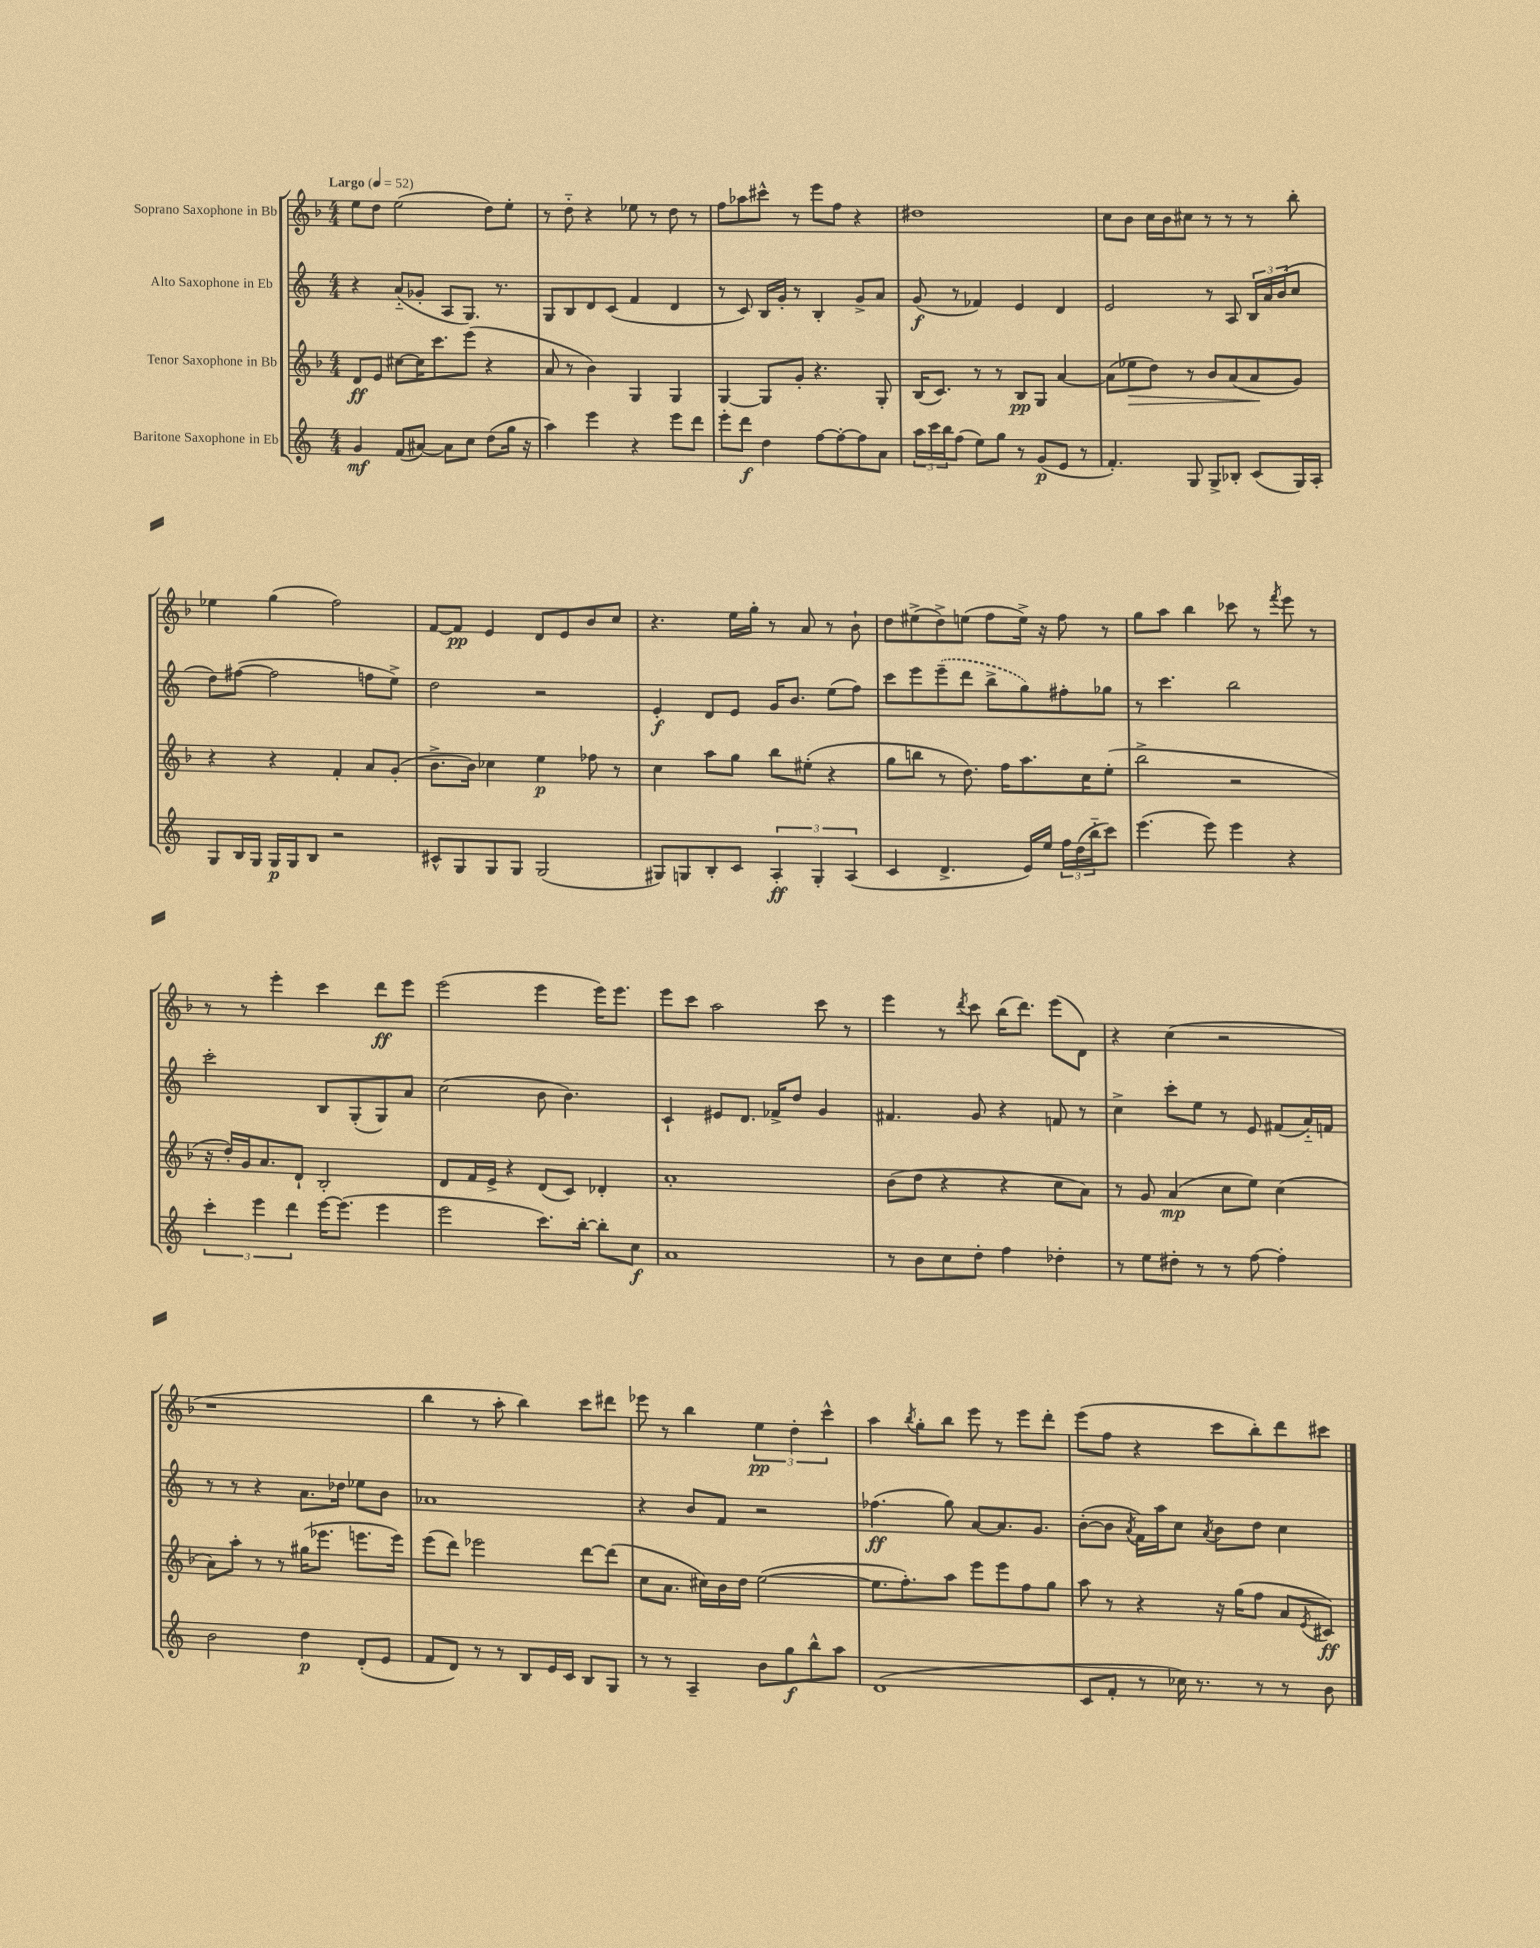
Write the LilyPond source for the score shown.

<<
\new StaffGroup <<
\new Staff = "s0" \with { instrumentName = "Soprano Saxophone in Bb" } {
    \clef treble \key f \major \numericTimeSignature \time 4/4 \tempo "Largo" 4 = 52
    e''8 d''8 e''2( d''8) e''8-. |
    r8 d''8-_ r4 ees''8 r8 d''8 r8 |
    f''8 aes''8 cis'''8-^ r8 e'''8 f''8 r4 |
    dis''1 |
    c''8 bes'8 c''16 bes'16 cis''8 r8 r8 r8 bes''8-. |
    ees''4 g''4( f''2) |
    f'8~ f'8\pp e'4 d'8 e'8 bes'8 c''8 |
    r4. e''16 g''16-. r8 a'8 r8 bes'8-! |
    d''8 eis''8->( d''8->) e''8( f''8 e''16->) r16 f''8 r8 |
    g''8 a''8 bes''4 ces'''8 r8 \acciaccatura { f'''8 } e'''8 r8 |
    r8 r8 e'''4-. c'''4 d'''8\ff e'''8 |
    e'''2( e'''4 e'''16) e'''8. |
    e'''8 c'''8 a''2 c'''8 r8 |
    e'''4 r8 \acciaccatura { d'''8 } c'''8 bes''16( d'''8.) e'''8( d'8) |
    r4 c''4( r2 |
    r1 |
    bes''4 r8 a''8-. bes''4) c'''8 dis'''8 |
    ees'''8 r8 bes''4 \tuplet 3/2 { e''4\pp d''4-. c'''4-^ } |
    a''4 \acciaccatura { bes''8 } g''8-. bes''8 e'''8 r8 e'''8 d'''8-. |
    e'''8( f''8 r4 c'''8 bes''8-.) d'''8 cis'''8 \bar "|." |
}
\new Staff = "s1" \with { instrumentName = "Alto Saxophone in Eb" } {
    \clef treble \key c \major \numericTimeSignature \time 4/4
    r4 a'8-_( ges'8-. a8 g8.) r8. |
    g8 b8 d'8 c'8( f'4 d'4 |
    r8 c'8) b16 g'16-. r8 b4-. g'8-> a'8 |
    g'8\f( r8 fes'4) e'4 d'4 |
    e'2 r8 a8 \tuplet 3/2 { b16 a'16 b'16( } c''8 |
    d''8) fis''8~( fis''2 f''8 e''8->) |
    d''2 r2 |
    e'4-.\f d'8 e'8 g'16 b'8. e''8( f''8) |
    c'''8 e'''8 \once \slurDashed e'''8--( d'''8 b''8-> g''8) fis''8-. ges''8 |
    r8 c'''4. b''2 |
    c'''2-. b8 g8-.( g8) a'8 |
    c''2( b'8 b'4.) |
    c'4-! eis'8 d'8. fes'16-> d''8 g'4 |
    fis'4. g'8 r4 f'8 r8 |
    c''4-> c'''8-. e''8 r8 e'8 fis'8( a'16-_) f'16 |
    r8 r8 r4 a'8. des''16 ees''8 b'8 |
    aes'1 |
    r4 b'8 f'8 r2 |
    fes''4.\ff( g''8) a'8~ a'8. g'8. |
    b'8~-.( b'8 \acciaccatura { a'8 } f'16) a''16 c''8 \acciaccatura { a'8 } b'8 d''8 c''4 \bar "|." |
}
\new Staff = "s2" \with { instrumentName = "Tenor Saxophone in Bb" } {
    \clef treble \key f \major \numericTimeSignature \time 4/4
    d'8\ff e'8 cis''8~ cis''16 c'''8. e'''8( r4 |
    a'8 r8 bes'4) g4 g4 |
    g4~ g8 g'8-. r4. g8-. |
    bes16( c'8.) r8 r8 bes8\pp g8 a'4~ |
    a'8( ees''8\> d''8) r8 bes'8 a'8( a'8\! g'8) |
    r4 r4 f'4-. a'8 g'8-.( |
    bes'8.-> bes'16) ces''4 e''4\p fes''8 r8 |
    c''4 a''8 g''8 bes''8 eis''8-.( r4 |
    g''8 b''8 r8 d''8.) f''16 a''8. c''16 e''8-.( |
    bes''2-> r2 |
    r16 d''16-.) g'16 a'8. d'8-! bes2-. |
    d'8 f'16 e'16-> r4 d'8( c'8) des'4-. |
    a'1-. |
    bes'8( d''8 r4 r4 c''8 a'8) |
    r8 g'8 a'4\mp( c''8 e''8) c''4( |
    a'8) a''8-. r8 r8 gis''16( ees'''8. e'''8. e'''16) |
    e'''8( d'''8) ees'''2 d'''8~ d'''8( |
    c''8 a'8. cis''16) bes'16 d''16 e''2~( |
    e''8. f''8.-.) a''8 e'''8 e'''8 f''8 g''8 |
    a''8 r8 r4 r16 g''16( f''8 a'8 \acciaccatura { e'8 } cis'8\ff) \bar "|." |
}
\new Staff = "s3" \with { instrumentName = "Baritone Saxophone in Eb" } {
    \clef treble \key c \major \numericTimeSignature \time 4/4
    g'4\mf f'8( ais'8~) ais'8 c''8 d''8( g''16 r16 |
    a''4) e'''4 r4 e'''8 d'''8 |
    e'''8-. d'''8\f d''4 f''8~ f''8~-. f''8 a'8 |
    \tuplet 3/2 { a''16 c'''16 b''16 } f''8( e''8) g''8 r8 g'8\p( e'8 r8 |
    f'4.-.) g8 g8-> bes8-. c'8( g16) a16-. |
    g8 b16 g16 g16\p g16 b8 r2 |
    cis'8-^ g8 g8 g8 g2( |
    gis8) g8 b8-. c'8 \tuplet 3/2 { a4-.\ff g4-. a4( } |
    c'4 d'4.-> e'16) e''16 \tuplet 3/2 { f''16 d''16( b''16-_ } c'''8) |
    e'''4.( e'''8) e'''4 r4 |
    \tuplet 3/2 { c'''4-. e'''4 d'''4 } e'''16~ e'''8.( e'''4 |
    e'''2 c'''8.) b''16~-. b''8-. c''8\f |
    a'1 |
    r8 b'8 c''8 d''8-. f''4 des''4-. |
    r8 e''8 dis''8-. r8 r8 f''8~ f''4-. |
    b'2 d''4\p d'8-.( e'8 |
    f'8 d'8) r8 r8 b8 e'16 c'16 b8 g8 |
    r8 r8 a4-- b'8 g''8\f b''8-^ a''8 |
    d'1( |
    c'8 f'8-. r8 ces''16) r8. r8 r8 b'8 \bar "|." |
}
>>
>>
\layout { \context { \Score \remove "Bar_number_engraver" } }
